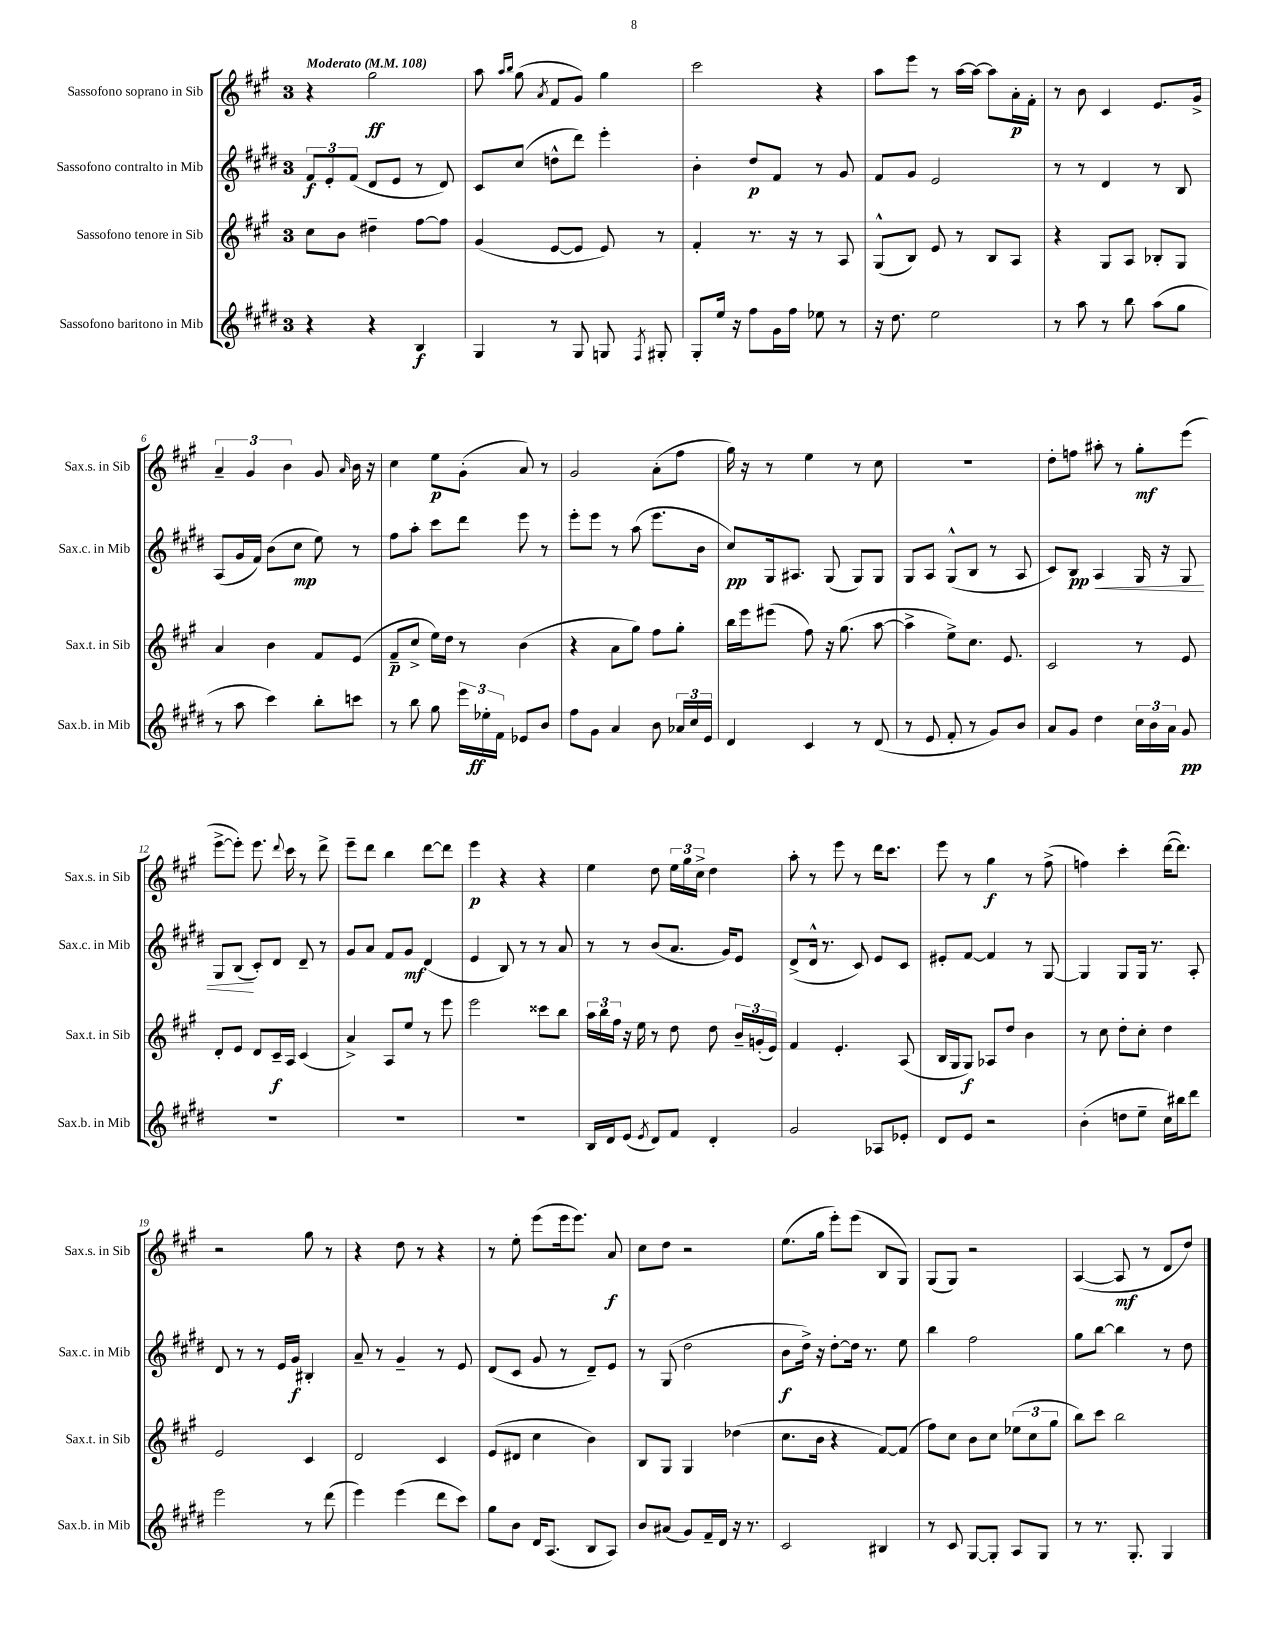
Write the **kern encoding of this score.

**kern	**dynam	**kern	**dynam	**kern	**dynam	**kern	**dynam
*part4	*part4	*part3	*part3	*part2	*part2	*part1	*part1
*staff4	*staff4	*staff3	*staff3	*staff2	*staff2	*staff1	*staff1
*I"Sassofono baritono in Mib	*	*I"Sassofono tenore in Sib	*	*I"Sassofono contralto in Mib	*	*I"Sassofono soprano in Sib	*
*I'Sax.b. in Mib	*	*I'Sax.t. in Sib	*	*I'Sax.c. in Mib	*	*I'Sax.s. in Sib	*
*clefG2	*	*clefG2	*	*clefG2	*	*clefG2	*
*k[f#c#g#d#]	*	*k[f#c#g#]	*	*k[f#c#g#d#]	*	*k[f#c#g#]	*
*M3/4	*	*M3/4	*	*M3/4	*	*M3/4	*
*MM108	*	*MM108	*	*MM108	*	*MM108	*
=1	=1	=1	=1	=1	=1	=1	=1
!	!	!	!	!	!	!LO:TX:a:B:t=Moderato	!
4r	.	8cc#\L	.	12f#/L	f	4r	.
.	.	.	.	12e'/	.	.	.
.	.	8b\J	.	.	.	.	.
.	.	.	.	(12f#/J	.	.	.
4r	.	4dd#X~\	.	8d#/L	.	2gg#\	ff
.	.	.	.	8e/J	.	.	.
4B/	f	[8ff#\L	.	8r	.	.	.
.	.	8ff#\J]	.	8d#/)	.	.	.
=2	=2	=2	=2	=2	=2	=2	=2
4G#/	.	(4g#/	.	8c#/L	.	8aa\	.
.	.	.	.	.	.	16qqaa/LL	.
.	.	.	.	.	.	16qqbb/JJ	.
.	.	.	.	(8cc#/J	.	(8gg#\	.
.	.	.	.	.	.	8qa/	.
8r	.	[8e/L	.	8ddn^^\L	.	8f#/L	.
8G#/	.	8e/J]	.	8ddd#\J)	.	8g#/J)	.
8Gn/	.	8e/)	.	4eee'\	.	4gg#\	.
8qF#/	.	.	.	.	.	.	.
8G#X'/	.	8r	.	.	.	.	.
=3	=3	=3	=3	=3	=3	=3	=3
8G#'/L	.	4f#'/	.	4b'\	.	2ccc#\	.
16ee/Jk	.	.	.	.	.	.	.
16r	.	.	.	.	.	.	.
8ff#\L	.	8.r	.	8dd#/L	p	.	.
16g#\L	.	.	.	8f#/J	.	.	.
16ff#\JJ	.	16r	.	.	.	.	.
8ee-X\	.	8r	.	8r	.	4r	.
8r	.	8A/	.	8g#/	.	.	.
=4	=4	=4	=4	=4	=4	=4	=4
16r	.	(8G#^^/L	.	8f#/L	.	8aa\L	.
8.dd#\	.	.	.	.	.	.	.
.	.	8B/J)	.	8g#/J	.	8eee\J	.
2ee\	.	8e/	.	2e/	.	8r	.
.	.	8r	.	.	.	[16aa\LL	.
.	.	.	.	.	.	16aa\JJ_	.
.	.	8B/L	.	.	.	8aa\L]	.
.	.	8A/J	.	.	.	16a'\L	p
.	.	.	.	.	.	16f#'\JJ	.
=5	=5	=5	=5	=5	=5	=5	=5
8r	.	4r	.	8r	.	8r	.
8aa\	.	.	.	8r	.	8b\	.
8r	.	8G#/L	.	4d#/	.	4c#/	.
8bb\	.	8A/J	.	.	.	.	.
(8aa\L	.	8B-X'/L	.	8r	.	8.e/L	.
8gg#\J	.	8G#/J	.	8B/	.	.	.
.	.	.	.	.	.	16g#^/Jk	.
!!LO:LB:g=z
=6	=6	=6	=6	=6	=6	=6	=6
8r	.	4a/	.	(8A/L	.	6a~/	.
8aa\	.	.	.	16g#/L	.	.	.
.	.	.	.	.	.	6g#/	.
.	.	.	.	16f#/JJ)	.	.	.
4ccc#\)	.	4b\	.	(8b\L	.	.	.
.	.	.	.	.	.	6b\	.
.	.	.	.	8cc#\J	mp	.	.
8bb'\L	.	8f#/L	.	8ee\)	.	8g#/	.
.	.	.	.	.	.	16qqa/	.
8cccn\J	.	(8e/J	.	8r	.	16b\	.
.	.	.	.	.	.	16r	.
=7	=7	=7	=7	=7	=7	=7	=7
8r	.	8f#~/L	p	8ff#\L	.	4cc#\	.
8bb\	.	8cc#^/J	.	8aa'\J	.	.	.
8gg#\	.	16ee\LL)	.	8ccc#\L	.	8ee\L	p
.	.	16dd\JJ	.	.	.	.	.
24eee\LL	.	8r	.	8ddd#\J	.	(8g#'\J	.
24ee-X'\	ff	.	.	.	.	.	.
24f#\JJ	.	.	.	.	.	.	.
8e-X/L	.	(4b\	.	8eee\	.	8a/)	.
8b/J	.	.	.	8r	.	8r	.
=8	=8	=8	=8	=8	=8	=8	=8
8ff#\L	.	4r	.	8eee'\L	.	2g#/	.
8g#\J	.	.	.	8eee\J	.	.	.
4a/	.	8a\L	.	8r	.	.	.
.	.	8gg#\J)	.	(8aa\	.	.	.
8b\	.	8ff#\L	.	8.eee\L	.	(8a'\L	.
24a-X/LL	.	8gg#'\J	.	.	.	8ff#\J	.
24cc#/	.	.	.	.	.	.	.
.	.	.	.	16b\Jk	.	.	.
24e/JJ	.	.	.	.	.	.	.
=9	=9	=9	=9	=9	=9	=9	=9
4d#/	.	16bb\LL	.	8cc#/L)	pp	16gg#\)	.
.	.	16eee\J	.	.	.	16r	.
.	.	(8eee#X\J	.	16G#/k	.	8r	.
.	.	.	.	8.A#X/J	.	.	.
4c#/	.	8ff#\)	.	.	.	4ee\	.
.	.	16r	.	(8G#/	.	.	.
.	.	(8.gg#\	.	.	.	.	.
8r	.	.	.	8G#/L)	.	8r	.
(8d#/	.	[8aa\	.	8G#/J	.	8cc#\	.
=10	=10	=10	=10	=10	=10	=10	=10
8r	.	4aa^\]	.	8G#/L	.	2.r	.
8e/	.	.	.	8A/J	.	.	.
8f#'/	.	8ee^\L)	.	(8G#^^/L	.	.	.
8r	.	8.cc#\J	.	8B/J	.	.	.
8g#/L)	.	.	.	8r	.	.	.
.	.	8.e/	.	.	.	.	.
8b/J	.	.	.	8A/	.	.	.
=11	=11	=11	=11	=11	=11	=11	=11
8a/L	.	2c#/	.	8c#/L)	.	8dd'\L	.
8g#/J	.	.	.	8B/J	pp	8ffn\J	.
!	!	!	!	!	!LO:HP:b	!	!
4dd#\	.	.	.	4A/	<	8aa#X'\	.
.	.	.	.	.	.	8r	.
24cc#\LL	.	8r	.	16G#/	.	8gg#'\L	mf
24b\	.	.	.	.	.	.	.
.	.	.	.	16r	.	.	.
24a\JJ	.	.	.	.	.	.	.
8g#/	pp	8e/	.	8G#/	.	(8eee\J	.
!!LO:LB:g=z
=12	=12	=12	=12	=12	=12	=12	=12
2.r	.	8d'/L	.	8G#/L	.	[8eee^\L	.
.	.	8e/J	.	(8B/J	.	8eee'\J])	.
.	.	8d/L	.	8c#'/L)	[	8.eee\	.
.	.	16c#~/L	f	8d#/J	.	.	.
.	.	.	.	.	.	8qqddd/	.
.	.	16A/JJ	.	.	.	16ccc#\	.
.	.	(4c#/	.	8d#~/	.	8r	.
.	.	.	.	8r	.	8ddd^\	.
=13	=13	=13	=13	=13	=13	=13	=13
2.r	.	4a^/)	.	8g#/L	.	8eee~\L	.
.	.	.	.	8a/J	.	8ddd\J	.
.	.	8A/L	.	8f#/L	.	4bb\	.
.	.	8ee/J	.	8g#/J	mf	.	.
.	.	8r	.	(4d#/	.	[8ddd\L	.
.	.	8eee\	.	.	.	8ddd\J]	.
=14	=14	=14	=14	=14	=14	=14	=14
2.r	.	2eee\	.	4e/	.	4eee\	p
.	.	.	.	8B/)	.	4r	.
.	.	.	.	8r	.	.	.
.	.	8ccc##X\L	.	8r	.	4r	.
.	.	8bb\J	.	8a/	.	.	.
=15	=15	=15	=15	=15	=15	=15	=15
16B/LL	.	24aa\LL	.	8r	.	4ee\	.
.	.	24bb\	.	.	.	.	.
16d#/J	.	.	.	.	.	.	.
.	.	24ff#\JJ	.	.	.	.	.
(8e/J	.	16r	.	8r	.	.	.
.	.	16ee\	.	.	.	.	.
8qe/	.	.	.	.	.	.	.
8d#/L)	.	8r	.	(8b/L	.	8dd\	.
8f#/J	.	8dd\	.	8.a/J	.	24ee\LL	.
.	.	.	.	.	.	24gg#\	.
.	.	.	.	.	.	24cc#^\JJ	.
4d#'/	.	8dd\	.	.	.	4dd\	.
.	.	.	.	16g#/KL)	.	.	.
.	.	24b~/LL	.	8e/J	.	.	.
.	.	(24gn'/	.	.	.	.	.
.	.	24e/JJ)	.	.	.	.	.
=16	=16	=16	=16	=16	=16	=16	=16
2g#/	.	4f#/	.	(8d#^/L	.	8aa'\	.
.	.	.	.	16d#^^/Jk	.	8r	.
.	.	.	.	8.r	.	.	.
.	.	4.e'/	.	.	.	8eee\	.
.	.	.	.	8c#/)	.	8r	.
8A-X/L	.	.	.	8e/L	.	16ddd\KL	.
.	.	.	.	.	.	8.ccc#\J	.
8e-X'/J	.	(8A/	.	8c#/J	.	.	.
=17	=17	=17	=17	=17	=17	=17	=17
8d#/L	.	16B/LL	.	8e#X'/L	.	8eee\	.
.	.	16G#/J	.	.	.	.	.
8e/J	.	8G#/J)	f	[8f#/J	.	8r	.
2r	.	8A-X/L	.	4f#/]	.	4gg#\	f
.	.	8dd/J	.	.	.	.	.
.	.	4b\	.	8r	.	8r	.
.	.	.	.	[8G#/	.	(8ff#^\	.
=18	=18	=18	=18	=18	=18	=18	=18
(4b'\	.	8r	.	4G#/]	.	4ffn\)	.
.	.	8cc#\	.	.	.	.	.
8ddn\L	.	8dd'\L	.	8G#/L	.	4ccc#'\	.
8ee~\J	.	8cc#'\J	.	16G#/Jk	.	.	.
.	.	.	.	8.r	.	.	.
16cc#\LL)	.	4dd\	.	.	.	([16ddd\KL	.
16bb#X\J	.	.	.	.	.	8.ddd\J])	.
8ddd#\J	.	.	.	8A'/	.	.	.
!!LO:LB:g=z
=19	=19	=19	=19	=19	=19	=19	=19
2eee\	.	2e/	.	8d#/	.	2r	.
.	.	.	.	8r	.	.	.
.	.	.	.	8r	.	.	.
.	.	.	.	16e/LL	.	.	.
.	.	.	.	16g#/JJ	f	.	.
8r	.	4c#/	.	4B#X'/	.	8gg#\	.
(8ddd#\	.	.	.	.	.	8r	.
=20	=20	=20	=20	=20	=20	=20	=20
4eee\)	.	2d/	.	8a~/	.	4r	.
.	.	.	.	8r	.	.	.
(4eee\	.	.	.	4g#~/	.	8dd\	.
.	.	.	.	.	.	8r	.
8ddd#\L	.	4c#/	.	8r	.	4r	.
8ccc#\J)	.	.	.	8e/	.	.	.
=21	=21	=21	=21	=21	=21	=21	=21
8gg#\L	.	(8e/L	.	(8d#/L	.	8r	.
8b\J	.	8d#X/J	.	8c#/J	.	8ee'\	.
16d#/KL	.	4cc#\	.	8g#/	.	(8eee\L	.
(8.A/J	.	.	.	.	.	.	.
.	.	.	.	8r	.	16eee\k	.
.	.	.	.	.	.	8.eee\J)	.
8B/L	.	4b\)	.	8d#~/L)	.	.	.
8A/J)	.	.	.	8e/J	.	8a/	f
=22	=22	=22	=22	=22	=22	=22	=22
8b/L	.	8B/L	.	8r	.	8cc#\L	.
(8a#X/J	.	8G#/J	.	(8G#/	.	8dd\J	.
8g#/L)	.	4G#/	.	2dd#\	.	2r	.
16f#~/L	.	.	.	.	.	.	.
16d#/JJ	.	.	.	.	.	.	.
16r	.	(4dd-X\	.	.	.	.	.
8.r	.	.	.	.	.	.	.
=23	=23	=23	=23	=23	=23	=23	=23
2c#/	.	8.cc#\L	.	8b\L	f	(8.ee\L	.
.	.	.	.	16dd#^\Jk)	.	.	.
.	.	16b\Jk	.	16r	.	16gg#\Jk	.
.	.	4r	.	[8dd#'\L	.	8eee'\L)	.
.	.	.	.	16dd#\Jk]	.	(8eee\J	.
.	.	.	.	8.r	.	.	.
4B#X/	.	[8f#/L)	.	.	.	8B/L	.
.	.	(8f#/J]	.	8ee\	.	8G#/J)	.
=24	=24	=24	=24	=24	=24	=24	=24
8r	.	8ff#\L)	.	4bb\	.	(8G#/L	.
8c#/	.	8cc#\J	.	.	.	8G#/J)	.
[8G#/L	.	8b\L	.	2ff#\	.	2r	.
8G#'/J]	.	8cc#\J	.	.	.	.	.
8A/L	.	(12ee-X\L	.	.	.	.	.
.	.	12cc#\	.	.	.	.	.
8G#/J	.	.	.	.	.	.	.
.	.	12gg#\J	.	.	.	.	.
=25	=25	=25	=25	=25	=25	=25	=25
8r	.	8bb\L)	.	8gg#\L	.	([4A/	.
8.r	.	8ccc#\J	.	[8bb\J	.	.	.
.	.	2bb\	.	4bb\]	.	8A/]	mf
8.G#'/	.	.	.	.	.	.	.
.	.	.	.	.	.	8r	.
4G#/	.	.	.	8r	.	8d/L	.
.	.	.	.	8dd#\	.	8dd/J)	.
==	==	==	==	==	==	==	==
*-	*-	*-	*-	*-	*-	*-	*-
